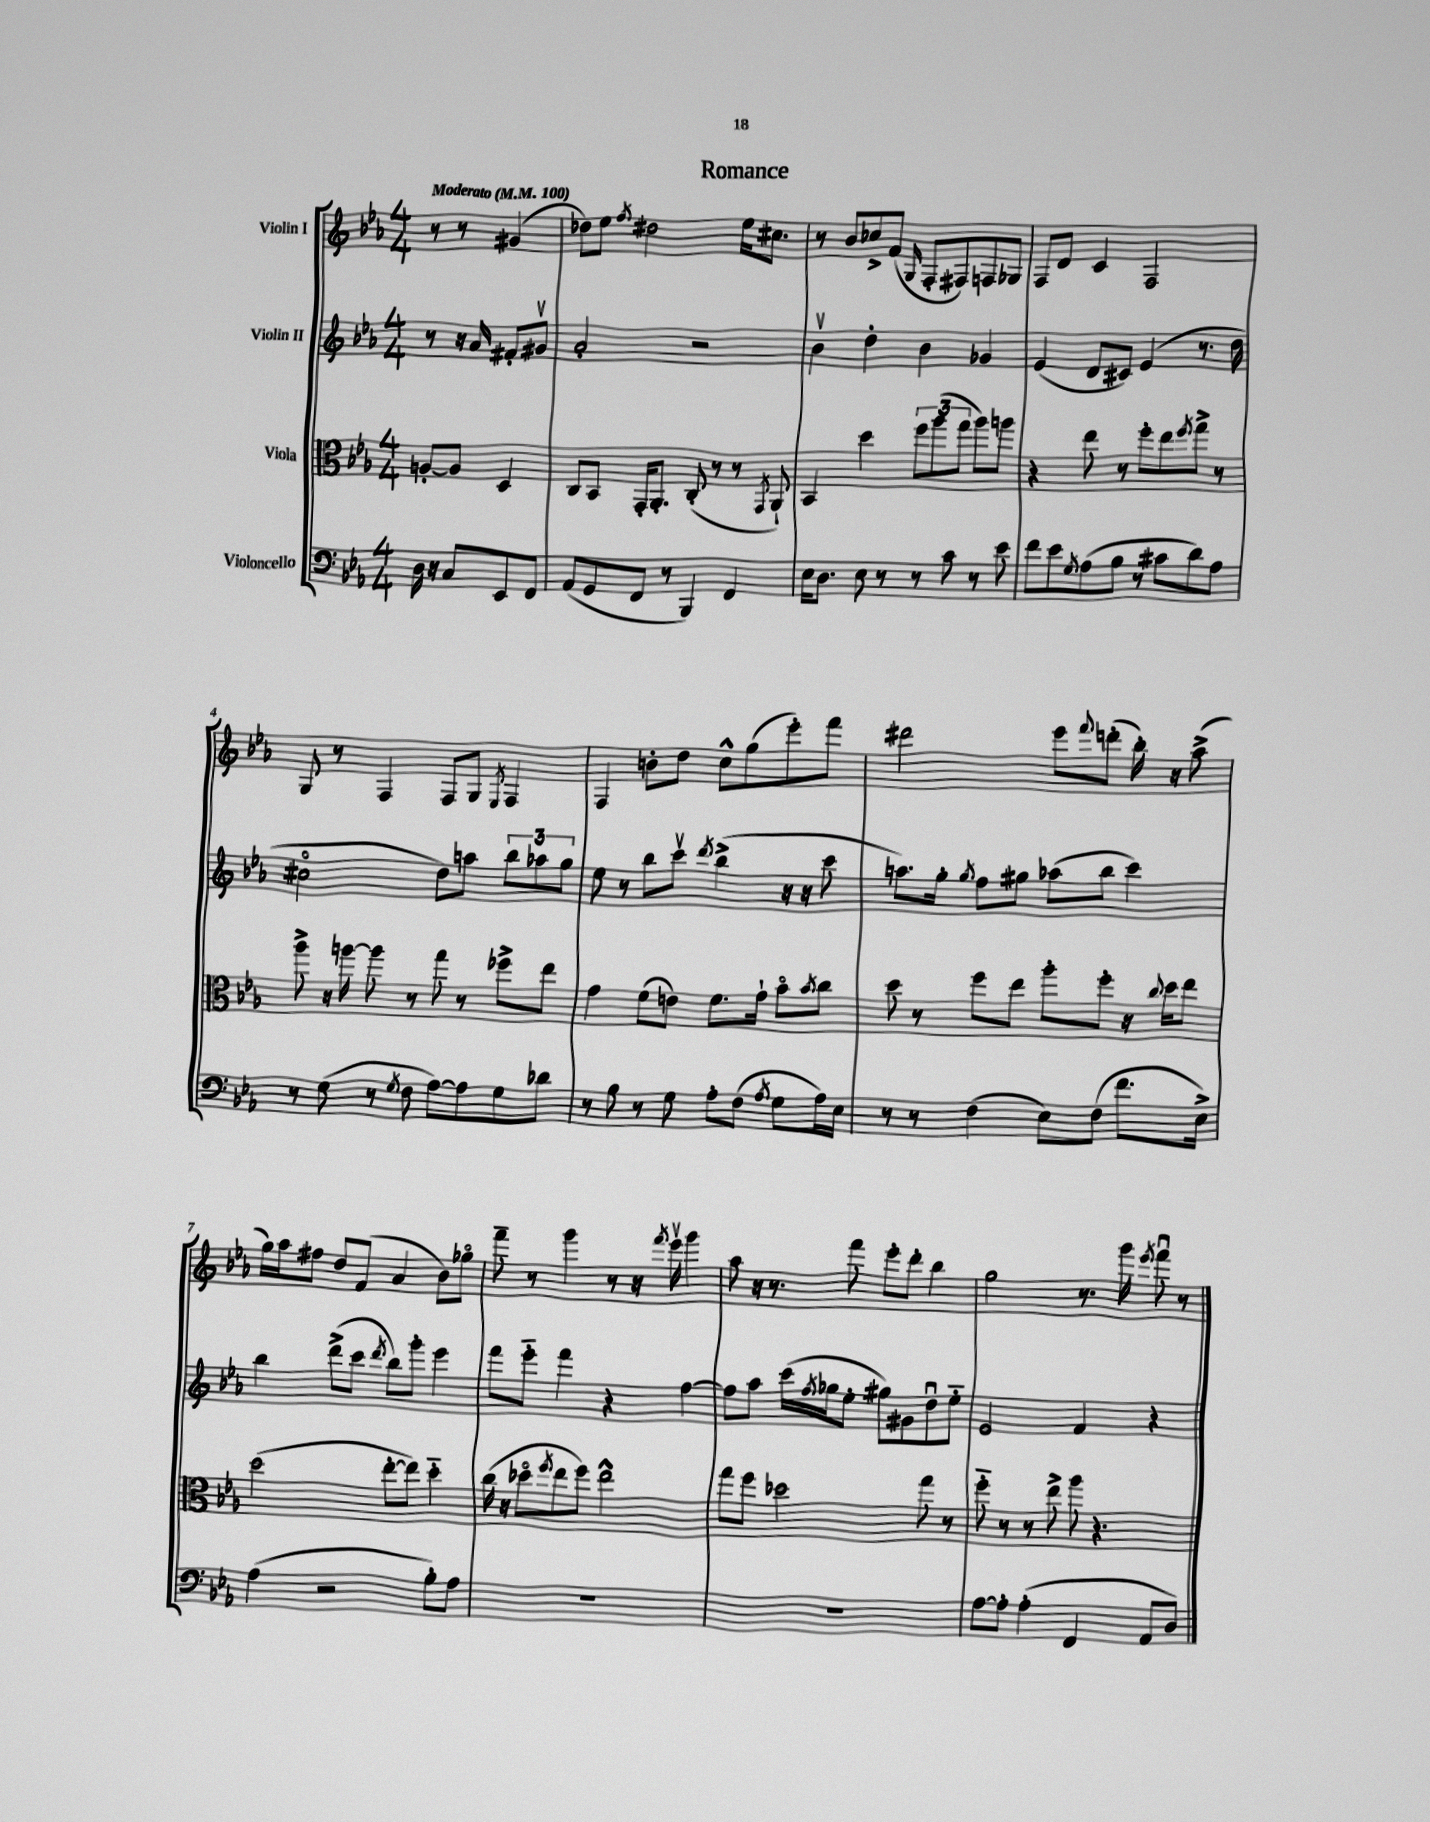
\header { title = "Romance" }
<<
\new StaffGroup <<
\new Staff = "s0" \with { instrumentName = "Violin I" } {
    \clef treble \key ees \major \numericTimeSignature \time 4/4 \partial 2 \tempo "Moderato" 4 = 100
    r8 r8 gis'4( |
    des''8) ees''8 \acciaccatura { f''8 } dis''2 ees''16 cis''8. |
    r8 bes'8 ces''8-> f'8( \grace { g16 } f8-. fis8) f8 ges8 |
    f8 d'8 c'4 f2 |
    g8 r8 f4 f8 g8 \acciaccatura { ees8 } f4 |
    f4 b'8-. d''8 c''8-^ g''8( ees'''8-.) f'''8 |
    dis'''2 ees'''8 \appoggiatura { f'''8 } d'''8-.( bes''16-.) r16 aes''8->( |
    g''16) aes''16 fis''8 d''8 f'8( aes'4 bes'8) ges''8\flageolet |
    f'''8-- r8 g'''4 r8 r16 \acciaccatura { f'''8 } ees'''16\upbow g'''4 |
    aes''8 r16 r8. f'''8 ees'''8-. d'''8-. bes''4 |
    g''2 r8. g'''16 \acciaccatura { ees'''8 } f'''8\downbow r8 \bar "|." |
}
\new Staff = "s1" \with { instrumentName = "Violin II" } {
    \clef treble \key ees \major \numericTimeSignature \time 4/4 \partial 2
    r8 r16 aes'16 fis'8-. gis'8\upbow |
    aes'2-. r2 |
    bes'4\upbow d''4-. bes'4 ges'4 |
    ees'4( d'8 cis'8) ees'4( r8. d''16 |
    cis''2\flageolet d''8) a''8 \tuplet 3/2 { bes''8 aes''8 g''8 } |
    ees''8 r8 bes''8 c'''8\upbow \acciaccatura { d'''8 } bes''4->( r16 r16 c'''8 |
    a''8.) g''16-. \acciaccatura { g''8 } f''8 gis''8 aes''8( bes''8 c'''4) |
    bes''4 d'''8->( c'''8 \acciaccatura { d'''8 } bes''8) g'''8-. ees'''4 |
    f'''8 ees'''8-_ f'''4 r4 f''4~ |
    f''8 aes''8 c'''16( \acciaccatura { f''8 } ges''16 ees''8-. gis''8) gis'8 d''8\downbow ees''8-_ |
    ees'2 f'4 r4 \bar "|." |
}
\new Staff = "s2" \with { instrumentName = "Viola" } {
    \clef alto \key ees \major \numericTimeSignature \time 4/4 \partial 2
    a8~-. a8 d4 |
    c8 bes,8 g,16-. aes,8.-. c8-.( r8 r8 \acciaccatura { g,8 } aes,8-!) |
    bes,4 d''4 \tuplet 3/2 { f''8 aes''8( g''8 } aes''8) a''8 |
    r4 ees''8 r8 f''8-. ees''8 \acciaccatura { f''8 } g''8-> r8 |
    aes''8-> r16 a''16~ a''8 r8 g''8 r8 fes''8-> ees''8 |
    g'4 f'8( e'8) f'8. g'16-! bes'8\flageolet \acciaccatura { bes'8 } c''8 |
    d''8 r8 f''8 ees''8 aes''8-. f''8-. r16 \appoggiatura { c''8 } d''16 ees''8 |
    d''2( ees''8~-. ees''8) d''4-_ |
    c''16( r16 des''8\flageolet \acciaccatura { f''8 } ees''8 f''8) ees''2-^ |
    g''8 f''8 des''2 g''8 r8 |
    f''8-_ r8 r8 ees''8-> aes''8 r4. \bar "|." |
}
\new Staff = "s3" \with { instrumentName = "Violoncello" } {
    \clef bass \key ees \major \numericTimeSignature \time 4/4 \partial 2
    d16 r16 c8 ees,8 f,8 |
    aes,8( g,8 f,8 r8 bes,,4) f,4 |
    ees16 d8. ees8 r8 r8 c'8 r8 ees'8 |
    f'8 ees'8 \acciaccatura { g8 } aes8( bes8 r8 cis'8 d'8) aes8 |
    r8 g8( r8 \acciaccatura { g8 } f8 aes8~) aes8 g8 des'8 |
    r8 bes8 r8 g8 aes8-. f8( \acciaccatura { aes8 } g8 aes16) ees16 |
    r8 r8 f4( ees8) f8( f'8. ees16->) |
    aes4( r2 bes8-.) aes8 |
    R1 |
    R1 |
    aes8~ aes8-. aes4-.( f,4 aes,8 d8) \bar "|." |
}
>>
>>
